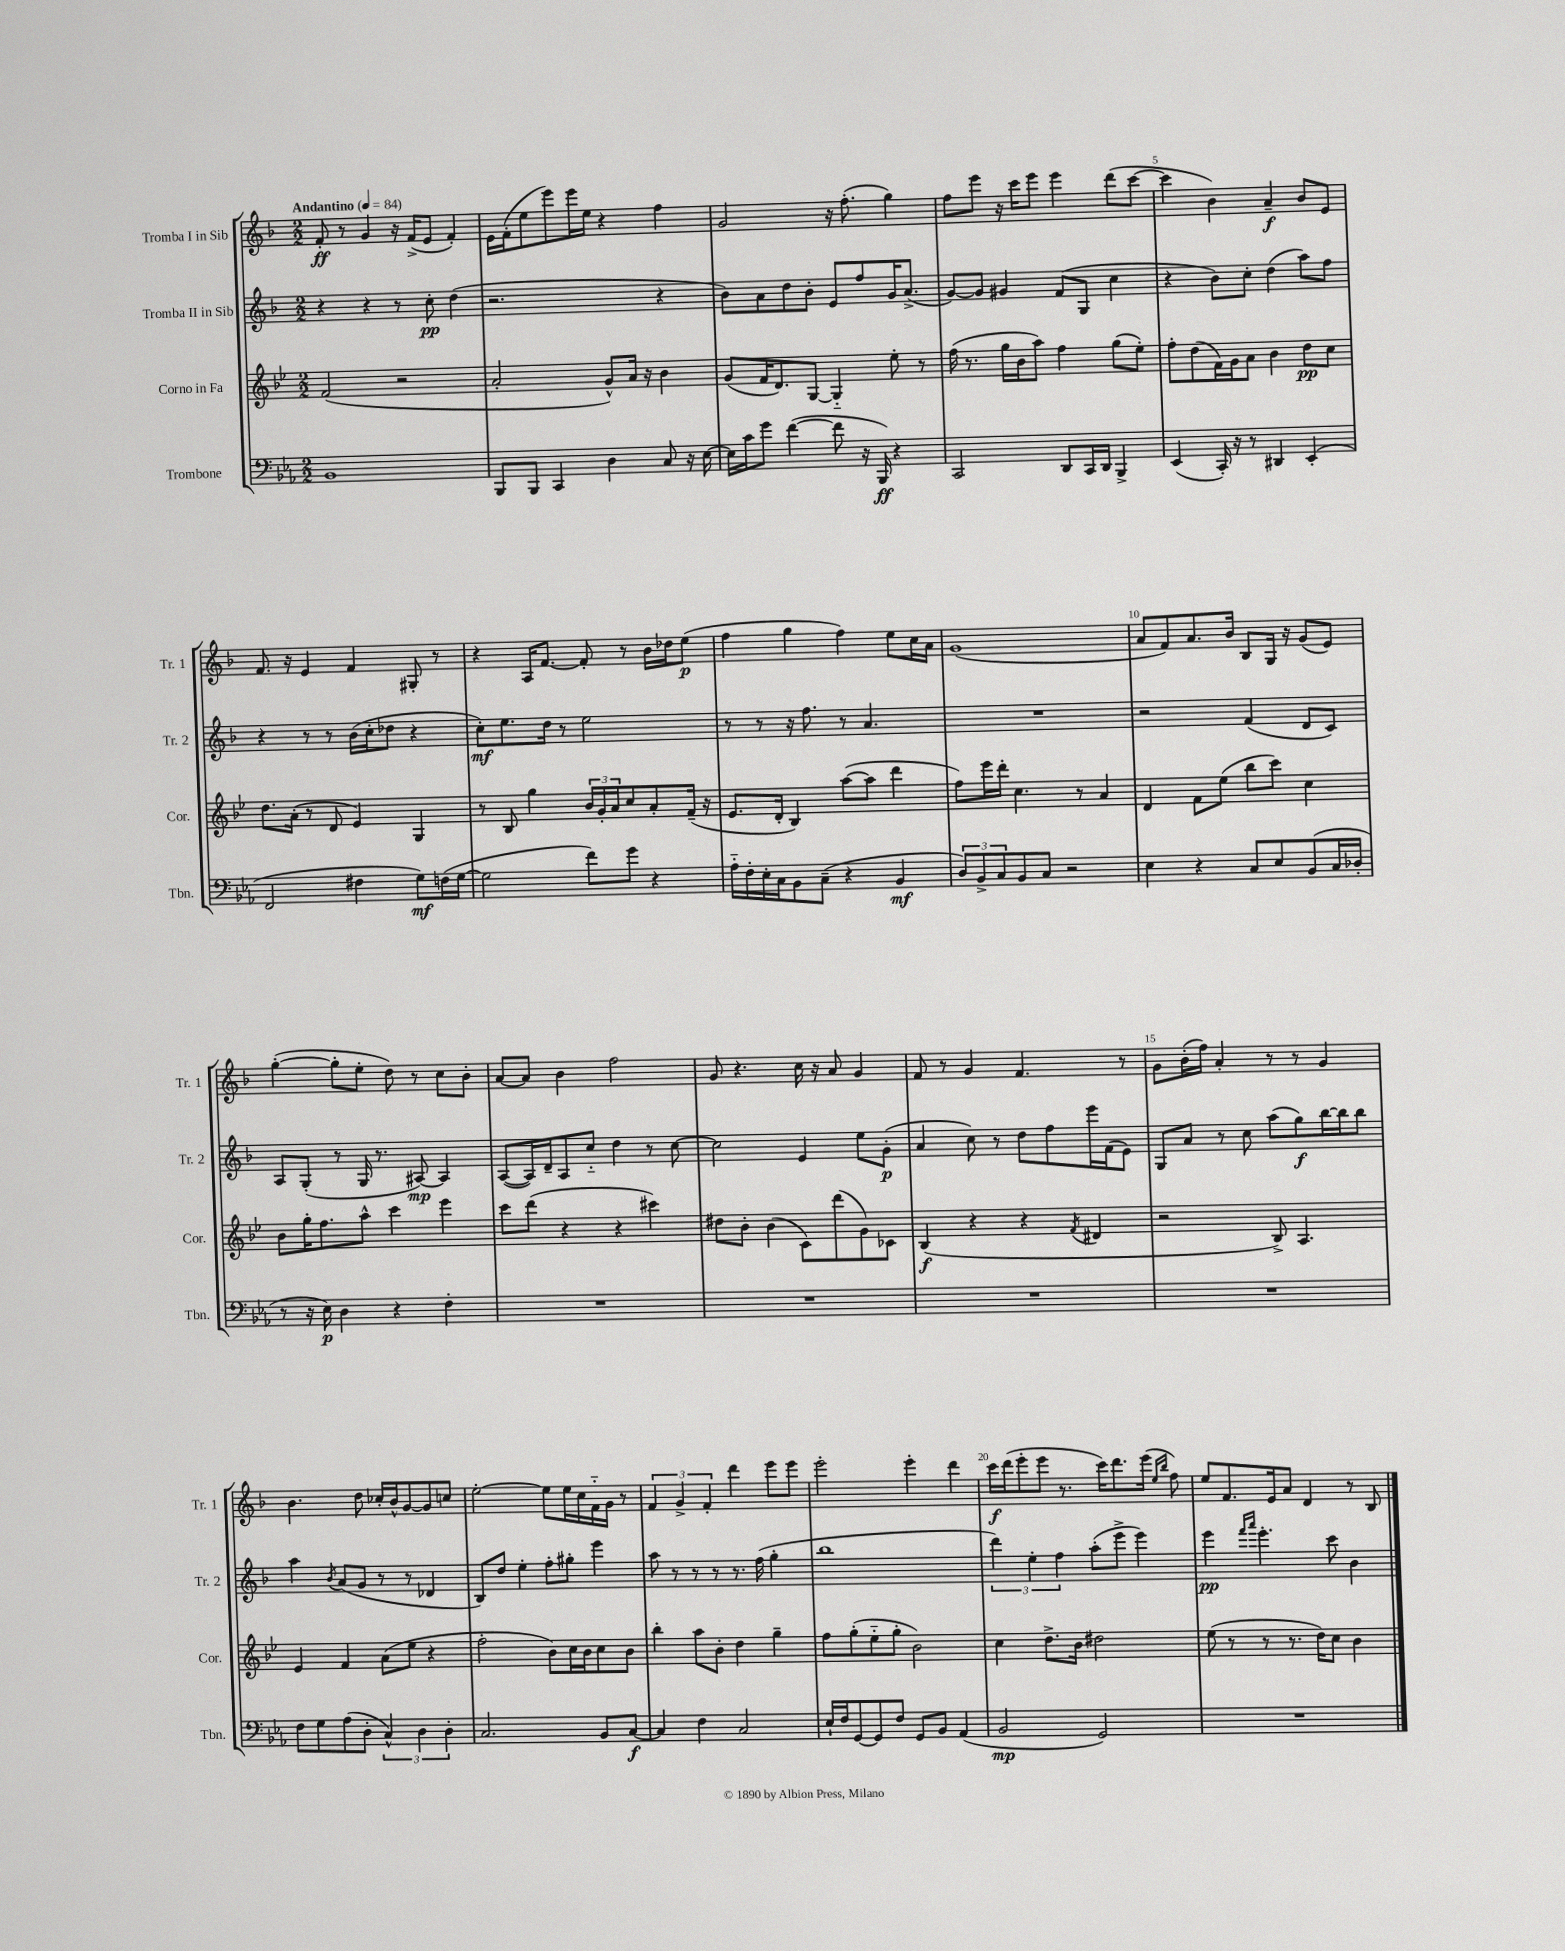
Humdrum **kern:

**kern	**kern	**kern	**kern
*staff4	*staff3	*staff2	*staff1
*clefF4	*clefG2	*clefG2	*clefG2
*k[b-e-a-]	*k[b-e-]	*k[b-]	*k[b-]
*M2/2	*M2/2	*M2/2	*M2/2
*MM84	*MM84	*MM84	*MM84
1BB-	(2f	4r	8f'
.	.	.	8r
.	.	4r	4g
.	2r	8r	16r
.	.	.	(16f^
.	.	8cc'	8e
.	.	(4dd	4f')
=	=	=	=
8BBB-	2a'	2.r	16e
.	.	.	(16f'
8BBB-	.	.	8ee
4CC	.	.	8eee)
.	.	.	16eee
.	.	.	16ee
4D	8g^^)	.	4r
.	16a	.	.
.	16r	.	.
8C	4b-	4r	4ff
16r	.	.	.
[16E-	.	.	.
=	=	=	=
16E-]	(8g	8b-)	2g
16c	.	.	.
8g	16f	8a	.
.	8.d)	.	.
([4f	.	8dd	.
.	[8G	8b-'	.
8f]	4G'~]	8e	16r
.	.	.	(8.ff'
16r	.	8ff	.
16BBB-)	.	.	.
4r	8ee-'	16g	4gg)
.	.	(8.a^	.
.	8r	.	.
=	=	=	=
2CC	(16ff	[8g)	8ff
.	8.r	.	.
.	.	8g]	8eee
.	16gg	4g#	16r
.	16b-	.	16ccc
.	8aa)	.	8eee
8DD	4ff	(8f	4eee
16CC	.	8G	.
16DD	.	.	.
4BBB-^	(8gg	4cc	(8ddd
.	8ee-')	.	[8ccc
=	=	=	=
(4EE-	8ff'	4r	4ccc]
.	(8dd	.	.
16CC')	16f)	8b-)	4b-)
16r	16g	.	.
8r	8a	8cc'	.
4DD#	4b-	(4dd	4a~
(4EE-'	8dd	8aa)	8b-
.	8cc	8ff	8e
=	=	=	=
2FF	8.dd	4r	8.f
.	(16a'	.	16r
.	8r	8r	4e
.	8d	8r	.
4F#	4e-)	(16b-	4f
.	.	16cc'	.
.	.	8dd-	.
8G)	4G	4r	8G#'
(16F	.	.	8r
[16G	.	.	.
=	=	=	=
2G]	8r	8cc')	4r
.	8B-	8.ee	.
.	4gg	.	16A
.	.	16dd	[8.f
.	.	8r	.
8f)	24b-	2ee	8f']
.	24g'	.	.
.	24a	.	.
8g	8cc	.	8r
4r	8a'	.	16b-
.	.	.	16dd-
.	(16f~	.	(8ee
.	16r	.	.
=	=	=	=
16A-'~	8.e-	8r	4ff
16F'	.	.	.
16E-'	.	8r	.
16C	16d'	.	.
8BB-	4B-)	16r	4gg
.	.	8.ff	.
(8C~	.	.	.
4r	([8aa	8r	4ff)
.	8aa]	4.a	.
4BB-	4ddd	.	8ee
.	.	.	16cc
.	.	.	16a
=	=	=	=
12D)	8ff)	1r	(1g
12BB-^	.	.	.
.	16eee-	.	.
12C	.	.	.
.	16ddd'	.	.
8BB-	4.cc	.	.
8C	.	.	.
2r	.	.	.
.	8r	.	.
.	4a	.	.
=	=	=	=
4E-	4d	2r	8a
.	.	.	8f)
4r	8f	.	8.a
.	(8ee-	.	.
.	.	.	16b-
8C	8bb-	(4f	8B-
8E-	8ccc)	.	16G
.	.	.	16r
(8BB-	4cc	8d	(8g
16C	.	8c)	8e)
16D-'	.	.	.
=	=	=	=
8r	8b-	8A	([4gg'
16r	16gg'	(8G'	.
16E-)	8.ff	.	.
4D	.	8r	8gg']
.	8aa^^	16G	8ee'
.	.	8.r	.
4r	4ccc	.	8dd)
.	.	[8A#)	8r
4F'	4eee-	4A#]	8cc
.	.	.	8b-'
=	=	=	=
1r	8ccc	([8A	[8a
.	(8ddd	16A])	8a]
.	.	16d~	.
.	4r	8A	4b-
.	.	8cc'~	.
.	4r	4dd	2ff
.	4ccc#)	8r	.
.	.	[8cc	.
=	=	=	=
1r	8dd#	2cc]	8g
.	8b-'	.	4.r
.	(4b-	.	.
.	8c)	4e	16cc
.	.	.	16r
.	(8ddd	.	8a
.	8g)	8ee	4g
.	8c-	(8g'	.
=	=	=	=
1r	(4B-	4a	8f
.	.	.	8r
.	4r	8cc)	4g
.	.	8r	.
.	4r	8dd	4.f
.	.	8ff	.
.	8qf	.	.
.	4d#	16eee	.
.	.	(16f	.
.	.	8e)	8r
=	=	=	=
1r	2r	8G	8g
.	.	8a	(16b-'
.	.	.	16ff)
.	.	8r	4a'
.	.	8cc	.
.	8B-^)	(8aa	8r
.	4.A	8gg)	8r
.	.	[16bb-	4g
.	.	16bb-]	.
.	.	8bb-	.
=	=	=	=
8F	4e-	4aa	4.b-
8G	.	.	.
.	.	8qb-	.
(8A-	4f	(8a	.
8D'	.	8g	8dd
6C^^)	(8a	8r	16cc-'
.	.	.	16b-^^
.	8ee-	8r	[8g
6D	.	.	.
.	4r	4d-	8g]
6D'	.	.	.
.	.	.	8cc
=	=	=	=
2.C	2ff'	8B-)	[2ee'
.	.	8dd	.
.	.	4ee'	.
.	8b-)	8ff'	8ee]
.	16cc	8gg#'	16ee
.	16b-	.	16cc
8BB-	8cc	4eee	16f'~
.	.	.	16g
[8C	8b-	.	8r
=	=	=	=
4C]	4bb-'	8aa	6f
.	.	8r	.
.	.	.	6g^
4F	8aa	8r	.
.	.	.	6f'
.	8b-'	8r	.
2C	4dd	8.r	4ddd
.	.	(16ff	.
.	4gg~	4gg'	8eee
.	.	.	8eee
=	=	=	=
16E-`	8ff	1bb-	2eee'
16F	.	.	.
[8GG	(8gg'	.	.
8GG]	8ee-'~	.	.
8F	8gg'	.	.
8GG	2b-)	.	4eee'
8BB-	.	.	.
(4AA-	.	.	4ddd
=	=	=	=
2BB-	4cc	6ddd)	16ccc
.	.	.	(16ddd
.	.	.	8eee'
.	.	6ee'	.
.	8.dd^	.	8eee
.	.	6ff	.
.	.	.	8.r
.	16b-	.	.
2GG)	2dd#	(8aa'	.
.	.	.	16ccc)
.	.	8eee^	8.ddd
.	.	4eee)	.
.	.	.	(16eee
.	.	.	16qqee
.	.	.	16qqbb-
.	.	.	8ff)
=	=	=	=
1r	(8ee-	4eee	8ee
.	8r	.	8.f
.	.	16qqfff	.
.	.	16qqaaa	.
.	8r	4.eee'	.
.	.	.	16e
.	8.r	.	8a
.	.	.	4d
.	16dd)	.	.
.	8cc	8ccc	.
.	4b-	4b-	8r
.	.	.	8B-
==	==	==	==
*-	*-	*-	*-
